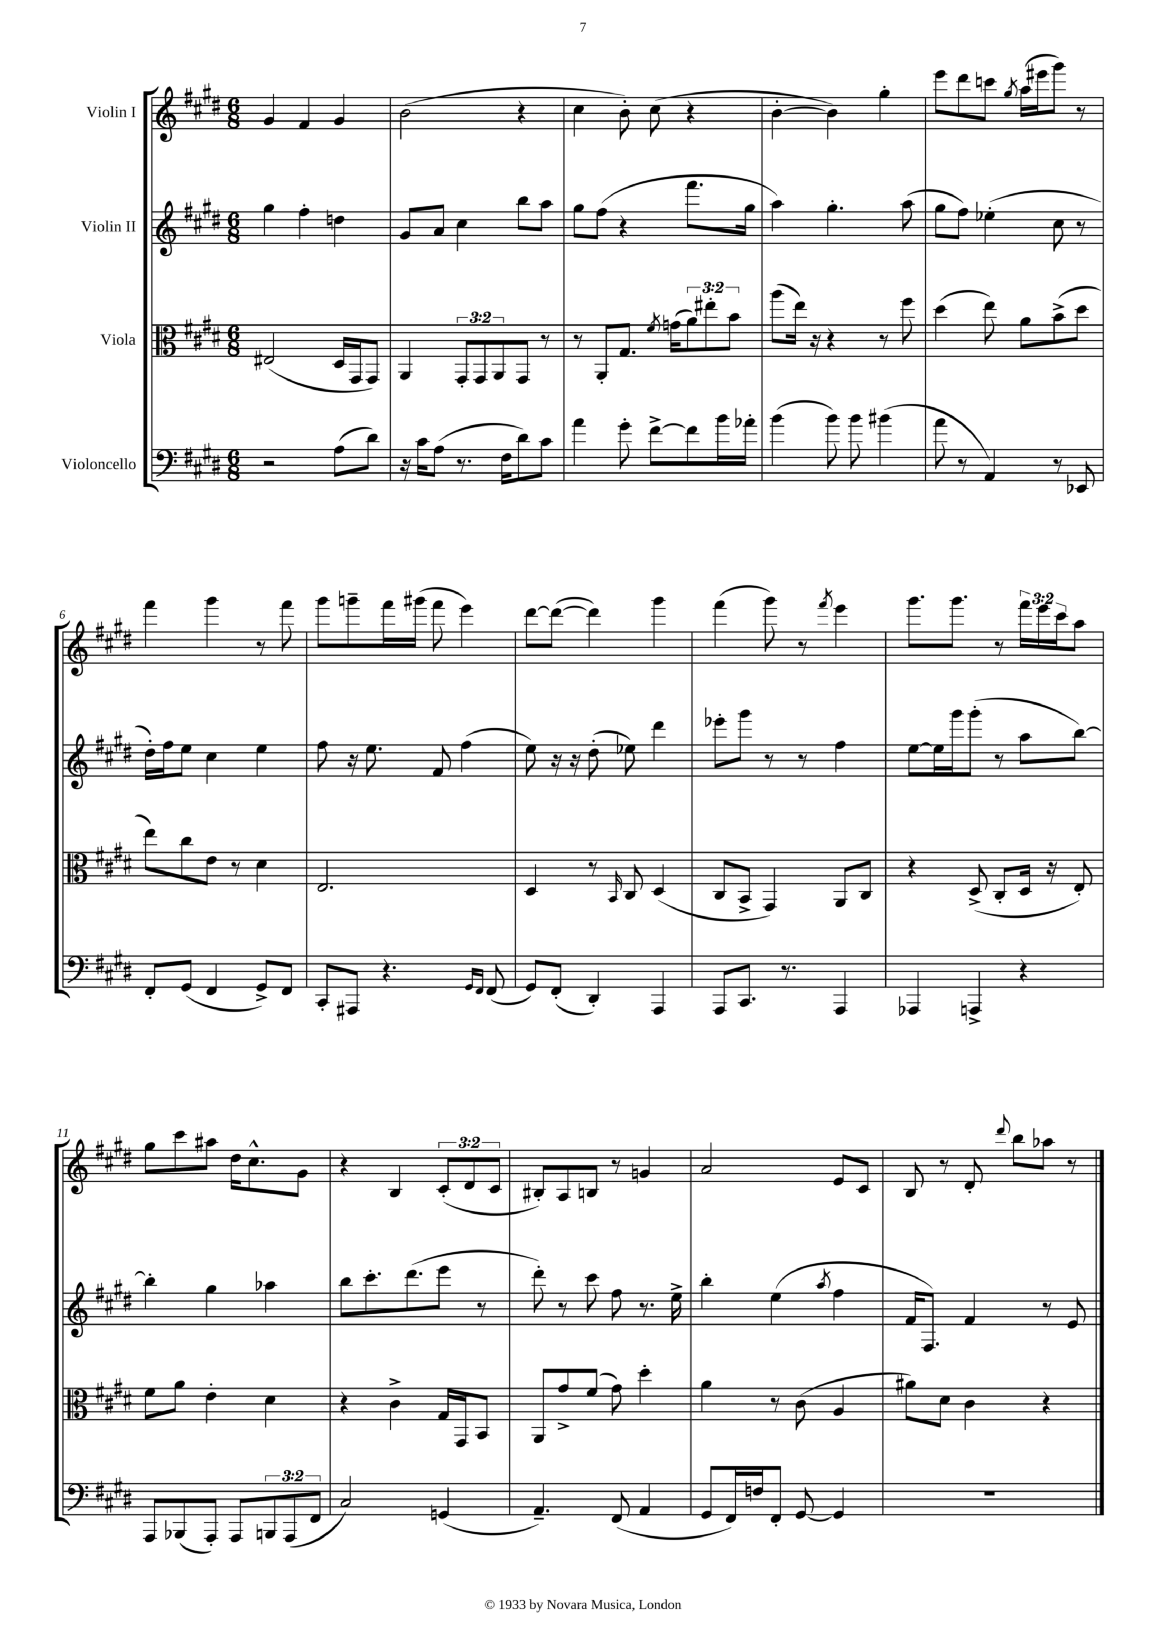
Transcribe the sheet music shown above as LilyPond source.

<<
\new StaffGroup <<
\new Staff = "s0" \with { instrumentName = "Violin I" } {
    \clef treble \key e \major \numericTimeSignature \time 6/8 \override Staff.TupletNumber.text = #tuplet-number::calc-fraction-text
    gis'4 fis'4 gis'4 |
    b'2( r4 |
    cis''4 b'8-.) cis''8( r4 |
    b'4~-. b'4) gis''4-. |
    e'''8 dis'''8 c'''8 \acciaccatura { gis''8 } a''16( eis'''16 gis'''8) r8 |
    fis'''4 gis'''4 r8 fis'''8 |
    gis'''8 g'''8-- fis'''16 gis'''16( fis'''8 e'''4) |
    dis'''8~ dis'''8~( dis'''4) gis'''4 |
    fis'''4( gis'''8) r8 \acciaccatura { fis'''8 } e'''4 |
    gis'''8. gis'''8. r8 \tuplet 3/2 { fis'''16 e'''16 cis'''16 } a''8 |
    gis''8 cis'''8 ais''8 dis''16 cis''8.-^ gis'8 |
    r4 b4 \tuplet 3/2 { cis'8-.( dis'8 cis'8 } |
    bis8-.) a8 b8 r8 g'4 |
    a'2 e'8 cis'8 |
    b8 r8 dis'8-. \appoggiatura { dis'''8 } b''8 aes''8 r8 \bar "|." |
}
\new Staff = "s1" \with { instrumentName = "Violin II" } {
    \clef treble \key e \major \numericTimeSignature \time 6/8
    gis''4 fis''4-. d''4 |
    gis'8 a'8 cis''4 b''8 a''8 |
    gis''8 fis''8( r4 fis'''8. gis''16 |
    a''4) gis''4.-. a''8( |
    gis''8 fis''8) ees''4-.( cis''8 r8 |
    dis''16-.) fis''16 e''8 cis''4 e''4 |
    fis''8 r16 e''8. fis'8 fis''4( |
    e''8) r16 r16 dis''8-.( ees''8) dis'''4 |
    ees'''8-. gis'''8 r8 r8 fis''4 |
    e''8~ e''16 gis'''16 gis'''8-.( r8 a''8 b''8~) |
    b''4-. gis''4 aes''4 |
    b''8 cis'''8.-. dis'''8.( e'''8 r8 |
    dis'''8-.) r8 cis'''8 fis''8 r8. e''16-> |
    b''4-. e''4( \acciaccatura { a''8 } fis''4 |
    fis'16 fis8.) fis'4 r8 e'8 \bar "|." |
}
\new Staff = "s2" \with { instrumentName = "Viola" } {
    \clef alto \key e \major \numericTimeSignature \time 6/8 \override Staff.TupletNumber.text = #tuplet-number::calc-fraction-text
    eis2( dis16 gis,16 gis,8) |
    a,4 \tuplet 3/2 { gis,8-. gis,8 a,8 } gis,8 r8 |
    r8 a,8-. gis8. \acciaccatura { fis'8 } g'16( \tuplet 3/2 { a'8) eis''8-. b'8 } |
    a''8( e''16) r16 r4 r8 fis''8 |
    dis''4( e''8) a'8 b'8->( dis''8 |
    e''8) cis''8 e'8 r8 dis'4 |
    e2. |
    dis4 r8 \grace { b,16 } cis8 dis4( |
    cis8 b,8-> gis,4) a,8 cis8 |
    r4 dis8->( cis8-. dis16 r16 e8-.) |
    fis'8 a'8 e'4-. dis'4 |
    r4 cis'4-> gis16 gis,16 b,8 |
    a,8 gis'8-> fis'8( gis'8) dis''4-. |
    a'4 r8 cis'8( a4 |
    ais'8) dis'8 cis'4 r4 \bar "|." |
}
\new Staff = "s3" \with { instrumentName = "Violoncello" } {
    \clef bass \key e \major \numericTimeSignature \time 6/8 \override Staff.TupletNumber.text = #tuplet-number::calc-fraction-text
    r2 a8( dis'8) |
    r16 cis'16 a8( r8. fis16 dis'8) cis'8 |
    a'4 gis'8-. fis'8~-> fis'8 b'16 aes'16-. |
    b'4( b'8) b'8 bis'4( |
    a'8 r8 a,4) r8 ees,8 |
    fis,8-. gis,8( fis,4 gis,8->) fis,8 |
    cis,8-. ais,,8 r4. \grace { gis,16 fis,16 } fis,8( |
    gis,8) fis,8-.( dis,4-.) a,,4 |
    a,,8 cis,8. r8. a,,4 |
    aes,,4 a,,4-> r4 |
    a,,8 bes,,8( a,,8-.) a,,8 \tuplet 3/2 { b,,8 a,,8( fis,8 } |
    cis2) g,4( |
    a,4.--) fis,8( a,4 |
    gis,8 fis,16) f16 fis,8-. gis,8~ gis,4 |
    R2. \bar "|." |
}
>>
>>
